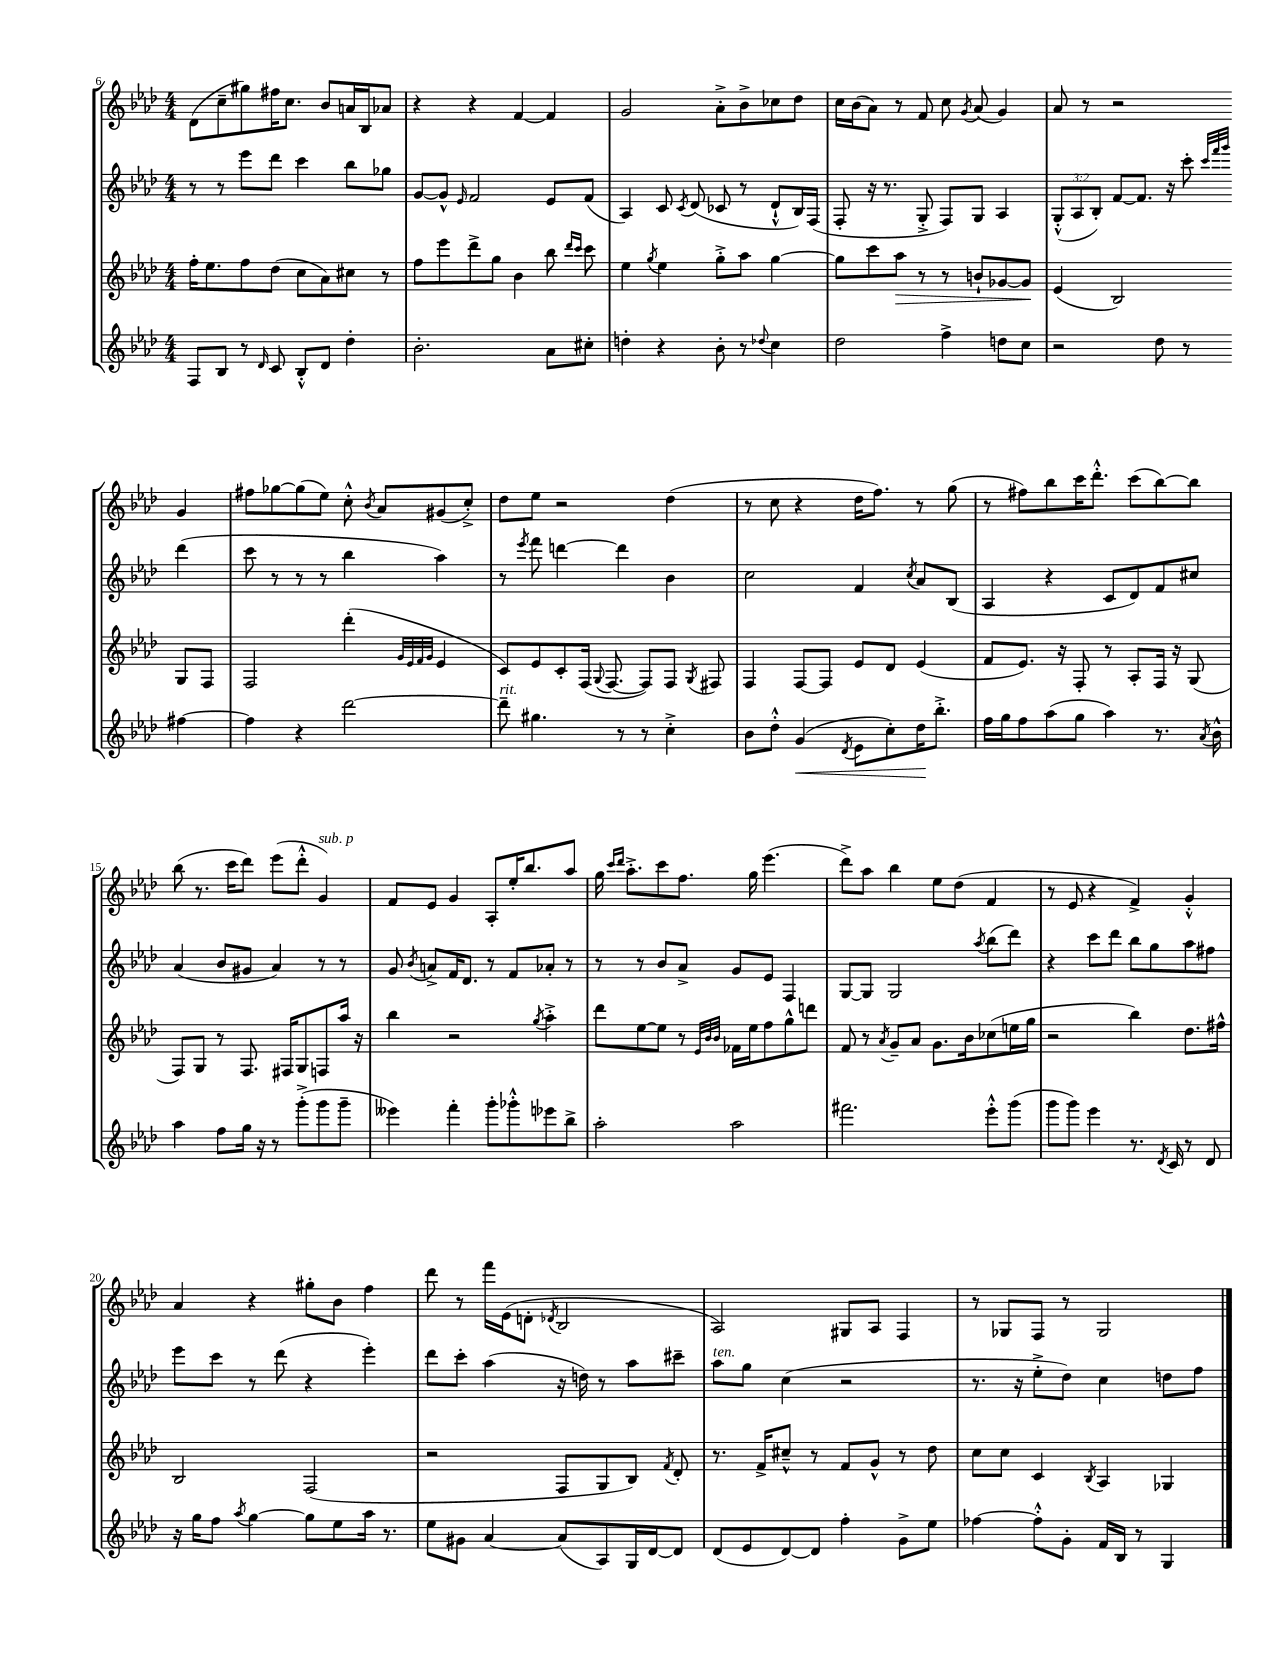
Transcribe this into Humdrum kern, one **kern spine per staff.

**kern	**kern	**kern	**kern
*staff4	*staff3	*staff2	*staff1
*clefG2	*clefG2	*clefG2	*clefG2
*k[b-e-a-d-]	*k[b-e-a-d-]	*k[b-e-a-d-]	*k[b-e-a-d-]
*M4/4	*M4/4	*M4/4	*M4/4
8F/L	16ff'\LK	8r	(8d-\L
.	8.ee-\	.	.
8B-/J	.	8r	8cc~\
8r	8ff\	8eee-\L	8gg#\)
16qqd-/	.	.	.
8c/	(8dd-\J	8ddd-\J	16ff#\K
.	.	.	8.cc\J
8B-'^^/L	8cc\L	4ccc\	.
8d-/J	8a-\)	.	8b-/L
4dd-'\	8cc#\J	8bb-\L	16a/L
.	.	.	16B-/J
.	8r	8gg-\J	8a-/J
=	=	=	=
2.b-'\	8ff\L	[8g/L	4r
.	8eee-\	8g^^/]J	.
.	.	16qqe-/	.
.	8ddd-^\	2f/	4r
.	8gg\J	.	.
.	4b-\	.	[4f/
8a-\L	8bb-\	8e-/L	4f/]
.	16qqddd-/LL	.	.
.	16qqccc/JJ	.	.
8cc#'\J	8ccc\	(8f/J	.
=	=	=	=
4dd'\	4ee-\	4A-/)	2g/
.	8qgg/	.	.
4r	4ee-\	8c/	.
.	.	8qc/	.
.	.	(8d-/	.
8b-'\	8gg'^\L	8c-/	8a-'^\L
8r	8aa-\J	8r	8b-^\
8qqdd-/	.	.	.
4cc\	[4gg\	8d-`^^/L	8cc-\
.	.	16B-/L)	8dd-\J
.	.	(16F/JJ	.
=	=	=	=
2dd-\	8gg\]L	8F'/	16cc\LL
.	.	.	(16b-\J
.	8ccc\	16r	8a-\J)
.	.	8.r	.
.	8aa-\J	.	8r
.	8r	8G'^/	8f/
4ff^\	8r	8F/L)	8cc\
.	.	.	8qg/
.	8b`/L	8G/J	(8a-/
8dd\L	[8g-/	4A-/	4g/)
8cc\J	8g-/]J	.	.
=	=	=	=
2r	(4e-/	(12G'^^/L	8a-/
.	.	12A-/	.
.	.	.	8r
.	.	12B-'/J)	.
.	2B-/)	[8f/L	2r
.	.	8.f/]J	.
8dd-\	.	.	.
.	.	16r	.
8r	.	8ccc'\	.
.	.	32qqccc/LLL	.
.	.	32qqfff/	.
.	.	32qqggg/JJJ	.
[4ff#\	8G/L	(4ddd-\	4g/
.	8F/J	.	.
=	=	=	=
4ff#\]	2F/	8ccc\	8ff#\L
.	.	8r	[8gg-\
4r	.	8r	(8gg-\]
.	.	8r	8ee-\J)
[2ddd-\	(4ddd-'\	4bb-\	8cc'^^\
.	.	.	8qb-/
.	.	.	8a-/L
.	32qqg/LLL	.	.
.	32qqe-/	.	.
.	32qqf/	.	.
.	32qqg/JJJ	.	.
.	4e-/	4aa-\)	(8g#/
.	.	.	8cc'^/J)
=	=	=	=
8ddd-~\]	8c/L)	8r	8dd-\L
.	.	8qeee-/	.
4.gg#\	8e-/	8fff\	8ee-\J
.	8c'/	[4ddd\	2r
.	(16F/Jk	.	.
.	8qqG/	.	.
.	[8.F/	.	.
8r	.	4ddd\]	.
8r	8F/]L)	.	.
4cc'^\	8F/J	4b-\	(4dd-\
.	8qG/	.	.
.	8F#/	.	.
=	=	=	=
8b-\L	4F/	2cc\	8r
8dd-'^^\J	.	.	8cc\
(4g/	[8F/L	.	4r
.	8F/]J	.	.
8qd-/	.	.	.
8e-\L	8e-/L	4f/	16dd-\LK
.	.	.	8.ff\J)
8cc'\)	8d-/J	.	.
.	.	8qcc/	.
16dd-\K	(4e-/	8a-/L	8r
8.bb-'^\J	.	.	.
.	.	(8B-/J	(8gg\
=	=	=	=
16ff\LL	8f/L	4A-/	8r
16gg\J	.	.	.
8ff\	8.e-/J)	.	8ff#\L)
(8aa-\	.	4r	8bb-\
.	16r	.	.
8gg\J	8F'/	.	16ccc\K
.	.	.	8.ddd-'^^\J
4aa-\)	8r	8c/L	.
.	8A-'/L	8d-/)	(8ccc\L
8.r	16F/Jk	8f/	[8bb-\)
.	16r	.	.
.	(8G/	8cc#/J	8bb-\]J
8qa-/	.	.	.
16b-^^\	.	.	.
=	=	=	=
4aa-\	8F/L)	(4a-/	(8bb-\
.	8G/J	.	8.r
8ff\L	8r	8b-/L	.
.	.	.	16ccc\LK
16gg\Jk	8.F/	8g#/J	8ddd-\J)
16r	.	.	.
8r	.	4a-/)	(8eee-\L
.	16F#/LK	.	.
(8ggg'^\L	8G/	.	8ddd-'^^\J
8ggg\	8F/	8r	4g/)
8ggg~\J	16aa-/Jk	8r	.
.	16r	.	.
=	=	=	=
4eee--\)	4bb-\	8g/	8f/L
.	.	8qb-/	.
.	.	8a^/L	8e-/J
4fff'\	2r	16f/K	4g/
.	.	8.d-/J	.
8ggg'\L	.	8r	8A-'/L
8ggg-'^^\	.	8f/L	16ee-'/K
.	.	.	8.bb-/
.	8qgg/	.	.
8eee-\	4aa-'^\	8a-'/J	.
8bb-^\J	.	8r	8aa-/J
=	=	=	=
2aa-'\	8ddd-\L	8r	16gg\
.	.	.	16qqccc/LL
.	.	.	16qqddd-/JJ
.	.	.	8.aa-'^\L
.	[8ee-\	8r	.
.	8ee-\]J	8b-/L	8ccc\
.	8r	8a-^/J	8.ff\J
.	32qqe-/LLL	.	.
.	32qqb-/	.	.
.	32qqb-/JJJ	.	.
2aa-\	16f-\LL	8g/L	.
.	16ee-\J	.	16gg\
.	8ff\	8e-/J	(4.eee-\
.	8gg^^\	4F/	.
.	8ddd\J	.	.
=	=	=	=
2.fff#\	8f/	[8G/L	8ddd-^\L)
.	8r	8G/]J	8aa-\J
.	8qa-/	.	.
.	8g~/L	2G/	4bb-\
.	8a-/J	.	.
.	8.g\L	.	8ee-\L
.	.	.	(8dd-\J
.	16b-\k	.	.
.	.	8qaa-/	.
8eee-'^^\L	(8cc-\	(8bb-\L	4f/
(8ggg\J	16ee\L	8ddd-\J)	.
.	16gg\JJ	.	.
=	=	=	=
8ggg\L	2r	4r	8r
8ggg\J)	.	.	8e-/
4eee-\	.	8ccc\L	4r
.	.	8ddd-\J	.
8.r	4bb-\)	8bb-\L	4f^/)
.	.	8gg\	.
8qd-/	.	.	.
16c/	.	.	.
8r	8.dd-\L	8aa-\	4g'^^/
8d-/	.	8ff#\J	.
.	16ff#^^\Jk	.	.
=	=	=	=
16r	2B-/	8eee-\L	4a-/
16gg\LK	.	.	.
8ff\J	.	8ccc\J	.
8qaa-/	.	.	.
[4gg\	.	8r	4r
.	.	(8ddd-\	.
8gg\]L	(2F/	4r	8gg#'\L
8ee-\	.	.	8b-\J
16aa-\Jk	.	4eee-'\)	4ff\
8.r	.	.	.
=	=	=	=
8ee-\L	2r	8ddd-\L	8ddd-\
8g#\J	.	8ccc'\J	8r
[4a-/	.	(4aa-\	16fff\LL
.	.	.	(16e-\J
.	.	.	8d'\J
.	.	.	8qd-/
(8a-/]L	8F/L	16r	2B-/
.	.	16dd\)	.
8A-/)	8G/	8r	.
16G/L	8B-/J)	8aa-\L	.
[16d-/J	.	.	.
.	8qf/	.	.
8d-/]J	8d-'/	8ccc#~\J	.
=	=	=	=
(8d-/L	8.r	8aa-\L	2A-/)
8e-/	.	8gg\J	.
.	16f^/LK	.	.
[8d-/)	8cc#~^^/J	(4cc\	.
8d-/]J	8r	.	.
4ff'\	8f/L	2r	8G#/L
.	8g^^/J	.	8A-/J
8g^\L	8r	.	4F/
8ee-\J	8dd-\	.	.
=	=	=	=
[4ff-\	8cc\L	8.r	8r
.	8cc\J	.	8G-/L
.	.	16r	.
8ff-'^^\]L	4c/	8ee-'^\L	8F/J
8g'\J	.	8dd-\J)	8r
.	8qB-/	.	.
16f/LL	4A-/	4cc\	2G-/
16B-/JJ	.	.	.
8r	.	.	.
4G/	4G-/	8dd\L	.
.	.	8ff\J	.
==	==	==	==
*-	*-	*-	*-
